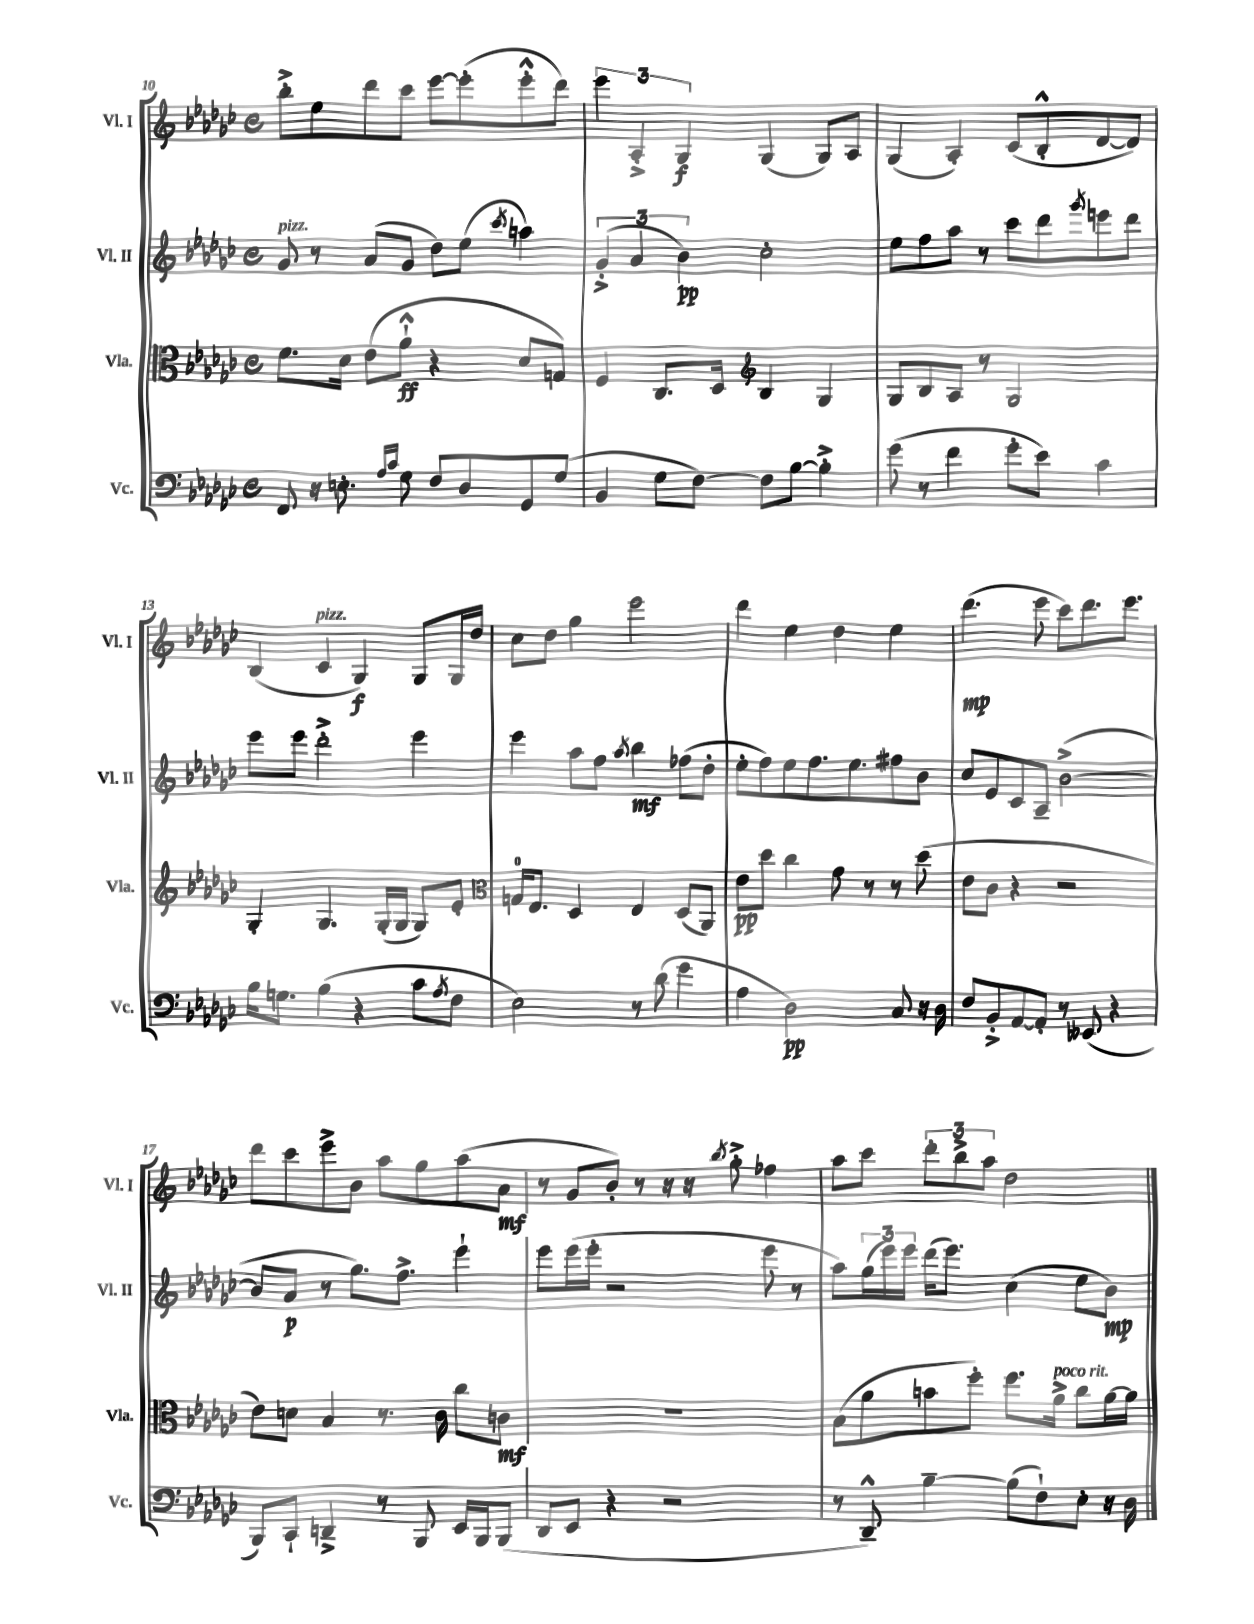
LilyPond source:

<<
\new StaffGroup <<
\new Staff = "s0" \with { instrumentName = "Vl. I" shortInstrumentName = "Vl. I" } {
    \clef treble \key ges \major \defaultTimeSignature \time 4/4
    bes''8-.-> ees''8 des'''8 ces'''8 ees'''8~ ees'''8-.( ees'''8-.-^ des'''8) |
    \tuplet 3/2 { ees'''4 aes4-.-> ges4\f } ges4( ges8) aes8 |
    ges4( aes4-.) ces'8( bes8-.-^ des'8~ des'8) |
    bes4( ces'4^\markup { \italic "pizz." } ges4\f) ges8 ges16 des''16 |
    ces''8 des''8 ges''4 ees'''2 |
    des'''4 ees''4 des''4 ees''4 |
    des'''4.\mp( ees'''8 ces'''8) des'''8. ees'''8. |
    des'''8 ces'''8 ees'''8-> bes'8 aes''8 ges''8 aes''8( aes'8\mf |
    r8 ges'8 bes'8-.) r8 r16 r16 \acciaccatura { bes''8 } ges''8-.-> fes''4 |
    aes''8 ces'''8 \tuplet 3/2 { des'''8-. bes''8-> aes''8 } des''2 \bar "|." |
}
\new Staff = "s1" \with { instrumentName = "Vl. II" shortInstrumentName = "Vl. II" } {
    \clef treble \key ges \major \defaultTimeSignature \time 4/4
    ges'8^\markup { \italic "pizz." } r8 aes'8( ges'8 des''8) ees''8( \acciaccatura { ces'''8 } a''4) |
    \tuplet 3/2 { ges'4-.->( aes'4 bes'4\pp) } ces''2-. |
    ees''8 f''8 aes''8 r8 ces'''8 des'''8 \acciaccatura { ges'''8 } e'''8 des'''8 |
    ees'''8 ees'''8 des'''2-.-> ees'''4 |
    ees'''4 aes''8 f''8 \acciaccatura { aes''8 } bes''4\mf fes''8( des''8-. |
    ees''8-. f''8) ees''8 f''8. ees''8. fis''8 bes'8 |
    ces''8 ees'8 ces'8 aes8-- bes'2~->( |
    bes'8 aes'8\p r8 ges''8.) f''8.-> ees'''4-! |
    ees'''8 ees'''16( ees'''16-. r2 ees'''8 r8 |
    aes''8) \tuplet 3/2 { ges''16( ees'''16) ees'''16 } des'''16( ees'''8.) ces''4( ees''8 bes'8\mp) \bar "|." |
}
\new Staff = "s2" \with { instrumentName = "Vla." shortInstrumentName = "Vla." } {
    \clef alto \key ges \major \defaultTimeSignature \time 4/4
    f'8. des'16 ees'8( aes'8-!-^\ff r4 des'8 g8) |
    f4 ces8. des16 \clef treble bes4 ges4 |
    ges8 bes8 aes8 r8 ges2 |
    ges4-. ges4. ges16-.( ges16 ges8) ees'8-. |
    \clef alto g16-0 ees8. des4 ees4 des8( aes,8) |
    ees'8\pp des''8 ces''4 ges'8 r8 r8 des''8( |
    ees'8 ces'8 r4 r2 |
    ees'8) d'8 bes4 r8. ces'16 ces''8 c'8\mf |
    R1 |
    bes8( aes'8 b'8 f''8-.) f''8. aes'16->^\markup { \italic "poco rit." } ces''8 aes'16~ aes'16 \bar "|." |
}
\new Staff = "s3" \with { instrumentName = "Vc." shortInstrumentName = "Vc." } {
    \clef bass \key ges \major \defaultTimeSignature \time 4/4
    f,8 r16 e8.-. \grace { aes16 ces'16 } ges8 f8 des8 ges,8 ges8( |
    bes,4 ges8 f8~) f8 bes8~ bes4-.-> |
    ges'8( r8 f'4 ges'8-. ees'8) ces'4 |
    bes16 g8. bes4( r4 ces'8 \acciaccatura { aes8 } f8 |
    ees2) r8 des'8( ges'4 |
    aes4 des2\pp) ces8 r16 des16 |
    f8 bes,8-.-> aes,8~ aes,8-. r8 eeses,8( r4 |
    bes,,8) ces,8-! d,4---> r8 bes,,8 ees,16 bes,,16 bes,,8( |
    des,8 ees,8 r4 r2 |
    r8 des,8---^) bes4~-- bes8( f8-!) ees8-. r16 des16 \bar "|." |
}
>>
>>
\layout { \context { \Score currentBarNumber = #10 } }
